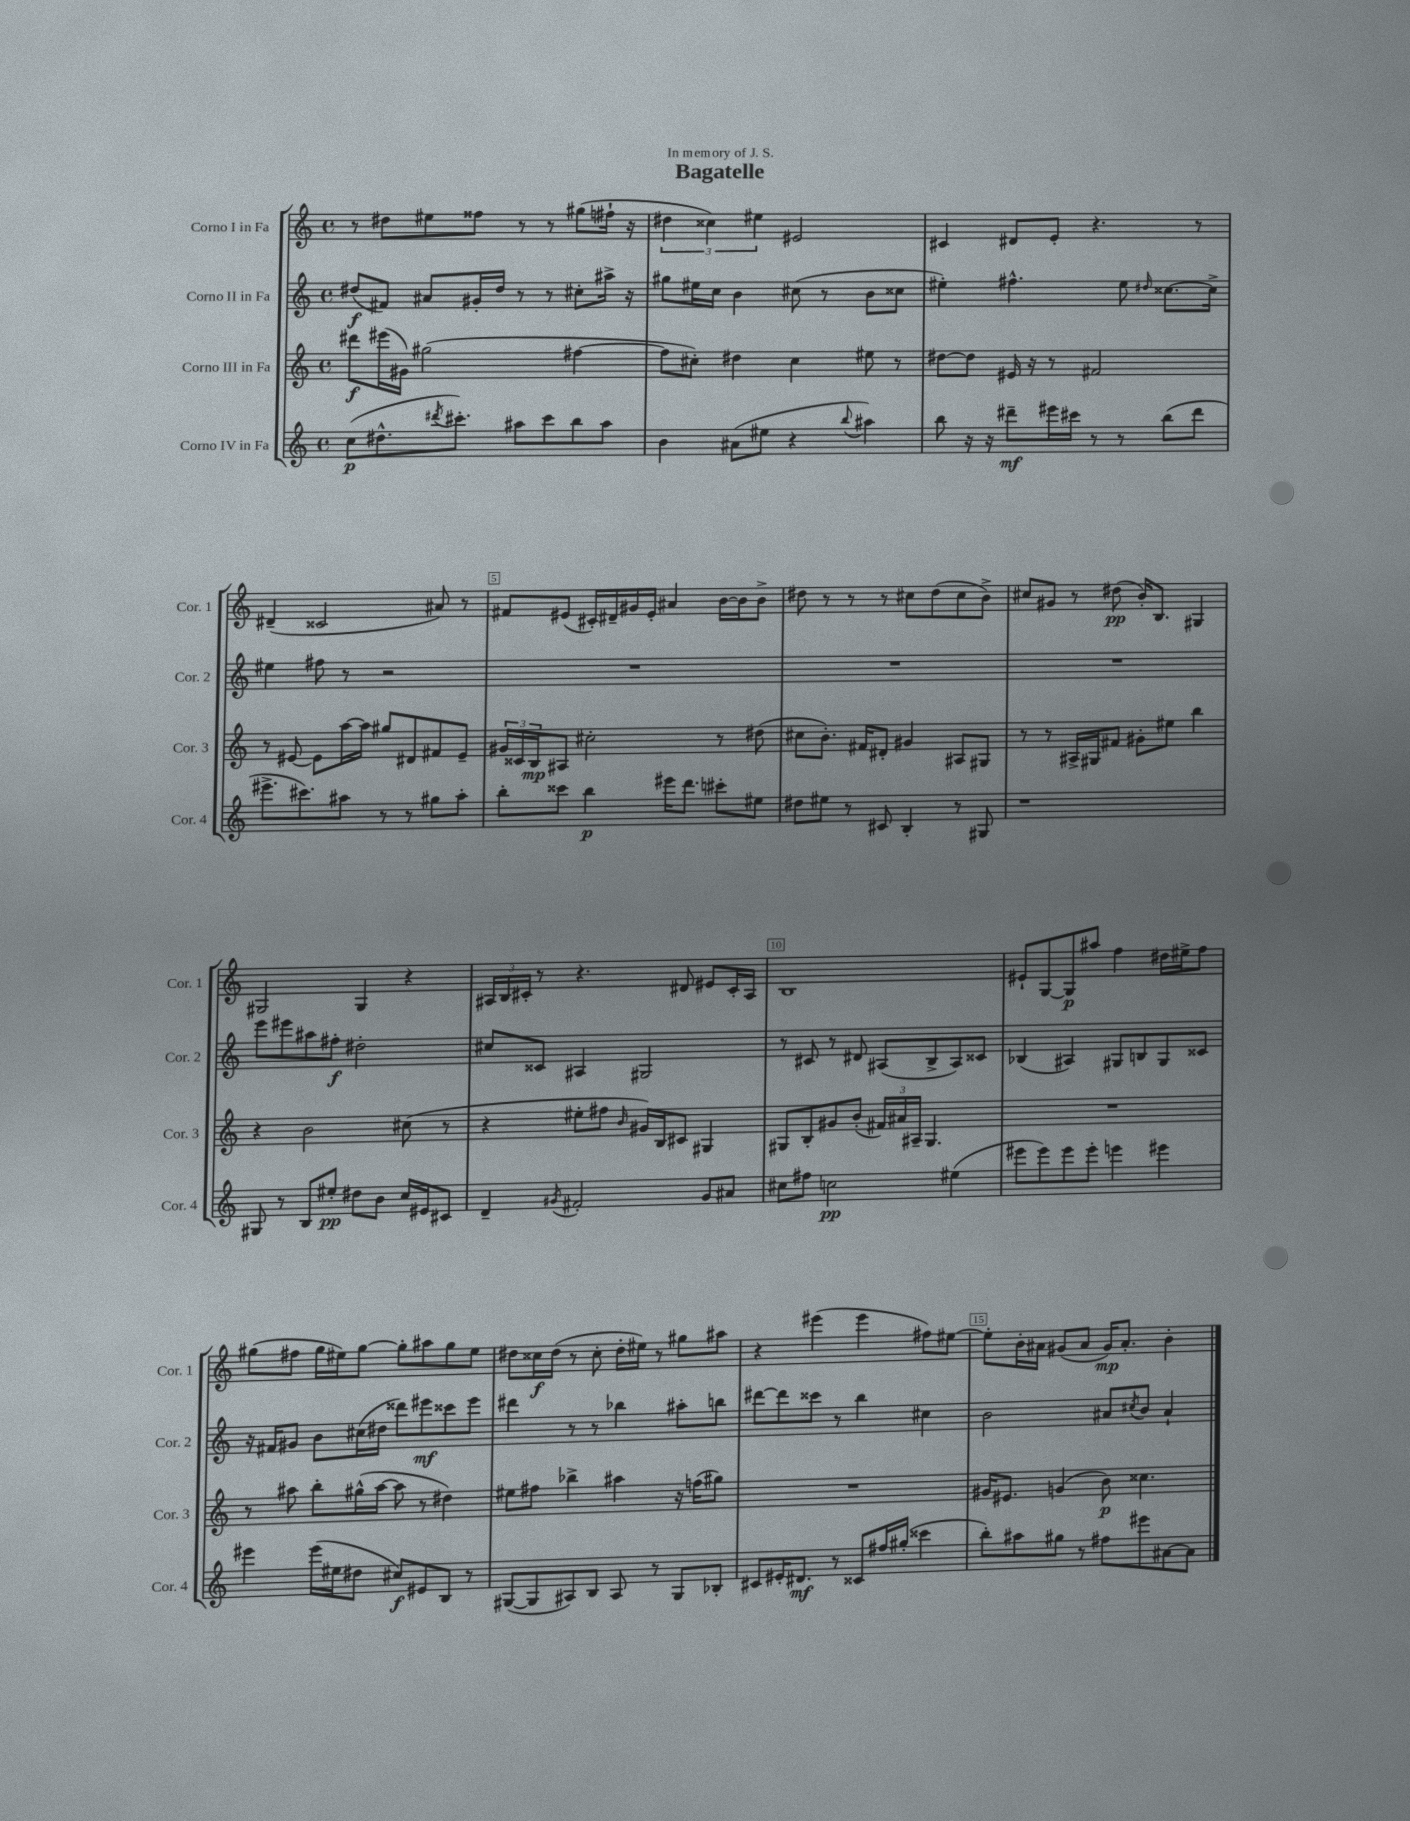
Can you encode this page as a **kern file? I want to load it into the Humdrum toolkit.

**kern	**kern	**kern	**kern
*staff4	*staff3	*staff2	*staff1
*clefG2	*clefG2	*clefG2	*clefG2
*k[]	*k[]	*k[]	*k[]
*M4/4	*M4/4	*M4/4	*M4/4
*met(c)	*met(c)	*met(c)	*met(c)
(8cc	8ddd#	(8dd#	8r
8.dd#^^	(16eee#	8f#)	8dd#
.	16g#)	.	.
.	(2gg#	8a#	8ee#
8qddd#	.	.	.
8.ccc#')	.	.	.
.	.	16g#'	8ff##
.	.	16dd#	.
8aa#	.	8r	8r
8ccc#	.	8r	8r
8bb	[4ff#	8cc#'	(8gg#
8aa#	.	16aa#^	16ff#`
.	.	16r	16r
=	=	=	=
4b	8ff#]	8gg#	6dd#
.	8cc#')	16ee#	.
.	.	.	6cc##)
.	.	16cc	.
(8a#	4dd#	4b	.
.	.	.	6ee#
8ee#	.	.	.
4r	4cc#	(8cc#	2e#
.	.	8r	.
8qqbb	.	.	.
4aa#)	8ee#	8b	.
.	8r	8cc##	.
=	=	=	=
8bb	[8dd#	4ee#')	4c#
16r	8dd#]	.	.
16r	.	.	.
8ddd#~	16e#	4.ff#^^	8d#
.	16r	.	.
16eee#	8r	.	8e'
16ccc#	.	.	.
8r	2f#	.	4.r
8r	.	8ee#	.
.	.	16qqdd#	.
(8bb	.	[8.cc##	.
8ddd#	.	.	8r
.	.	16cc##^]	.
=	=	=	=
8.eee#^	8r	4ee#	(4d#~
.	[8e#	.	.
8.ccc#)	.	.	.
.	8e#]	8ff#	2c##
8aa#	[16aa	8r	.
.	16aa]	.	.
8r	8gg#	2r	.
8r	8d#	.	.
8gg#	8f#	.	8a#)
8aa#'	8e#~	.	8r
=	=	=	=
8bb'	24g#	1r	8f#
.	24c##	.	.
.	24B	.	.
8ccc##	8A#	.	(8e#
4bb	2cc#'	.	16c#')
.	.	.	16d#~
.	.	.	16g#
.	.	.	16e#'
16eee#	.	.	4a#
8.ddd	.	.	.
8ccc#'	8r	.	[16b
.	.	.	16b]
8ee#	(8dd#	.	8b^
=	=	=	=
8dd#	8cc#	1r	8dd#
8ee#	8.b')	.	8r
8r	.	.	8r
.	16f#	.	.
8c#	8d#'	.	8r
4B'	4g#	.	8cc#
.	.	.	(8dd#
8r	8A#	.	8cc#
8G#	8G#	.	8b^)
=	=	=	=
1r	8r	1r	8cc#
.	8r	.	8g#
.	16A#^	.	8r
.	16G#	.	.
.	8f#	.	(8dd#
.	8g#'	.	16b')
.	.	.	8.B
.	8ee#	.	.
.	4bb	.	4G#
=	=	=	=
8G#	4r	8eee	2G#
8r	.	8eee#	.
8B	2b	8aa#	.
8ee#'	.	8ff#'	.
8dd#	.	2dd#'	4G#
8b	.	.	.
16cc	(8cc#	.	4r
16e#	.	.	.
8c#	8r	.	.
=	=	=	=
4d~	4r	8cc#	24A#
.	.	.	24B
.	.	.	24c#'
.	.	8c##	8r
8qg#	.	.	.
2f#'	8ee#'	4A#	4.r
.	8ff#	.	.
.	16qqb	.	.
.	16g#)	2G#	.
.	16B	.	.
.	8c#	.	8d#
8g#	4G#	.	8e#
8a#	.	.	16c#'
.	.	.	16A#
=	=	=	=
8cc#	8G#	8r	1B
8ff#	8B'	8c#	.
2cc	8g#	8r	.
.	(8b'	8d#	.
.	24f#)	(8A#	.
.	24a#	.	.
.	24A#~	.	.
.	4.G#	8B^	.
(4ee#	.	8A#)	.
.	.	8c##	.
=	=	=	=
8eee#	1r	(4B-	8e#`
8eee#)	.	.	[8G
8eee#	.	4A#)	8G]
8eee#'	.	.	8aa#
4eee	.	8G#	4ff
.	.	8B	.
4eee#	.	8G#	16dd#
.	.	.	16ee#^
.	.	8c##	8ff
=	=	=	=
4eee#	8r	16r	(8gg#
.	.	16f#	.
.	8aa#	8g#	8ff#
(16eee#	8bb'	8b	16gg#
16ee#	.	.	16ee#)
8dd#	(16gg#^^	(16cc#	[8gg#
.	[16aa#	16dd#	.
8cc#)	8aa#]	8ddd##)	8gg#']
8e#	8r	8eee#	8aa#
8B	4dd#)	8ccc##	8gg#
8r	.	8eee#	8ee#
=	=	=	=
([8G#	8ee#	4ddd#	8dd#
8G#]	8ff#	.	16cc##
.	.	.	(16dd#
8A#)	4bb-^	8r	8r
8B	.	8r	8cc##'
8A#	4aa#	4bb-	16dd#'
.	.	.	16ee#)
8r	.	.	8r
8G#	16r	8aa#'	8gg#
.	(16ff	.	.
8B-'	8gg#)	8bb	8aa#
=	=	=	=
8c#	1r	[8ddd#	4r
16e#'	.	8ddd#]	.
8.d#	.	.	.
.	.	8ccc##	(4eee#
8r	.	8r	.
8c##	.	4bb	4eee#
16ff#	.	.	.
(16gg#'	.	.	.
4ccc##	.	4cc#	8ff#)
.	.	.	[8ee#
=	=	=	=
8bb')	16g#	2b	8ee#']
.	8.e#	.	.
8aa#	.	.	16b'
.	.	.	16a#
8gg#	(4g	.	(8g#
8r	.	.	8a#
8ff#	8b)	8a#	16g#)
.	.	.	8.a#'
.	.	8qcc#	.
8eee#	4.cc##	8b	.
[8a#	.	4a#`	4b'
8a#]	.	.	.
==	==	==	==
*-	*-	*-	*-
